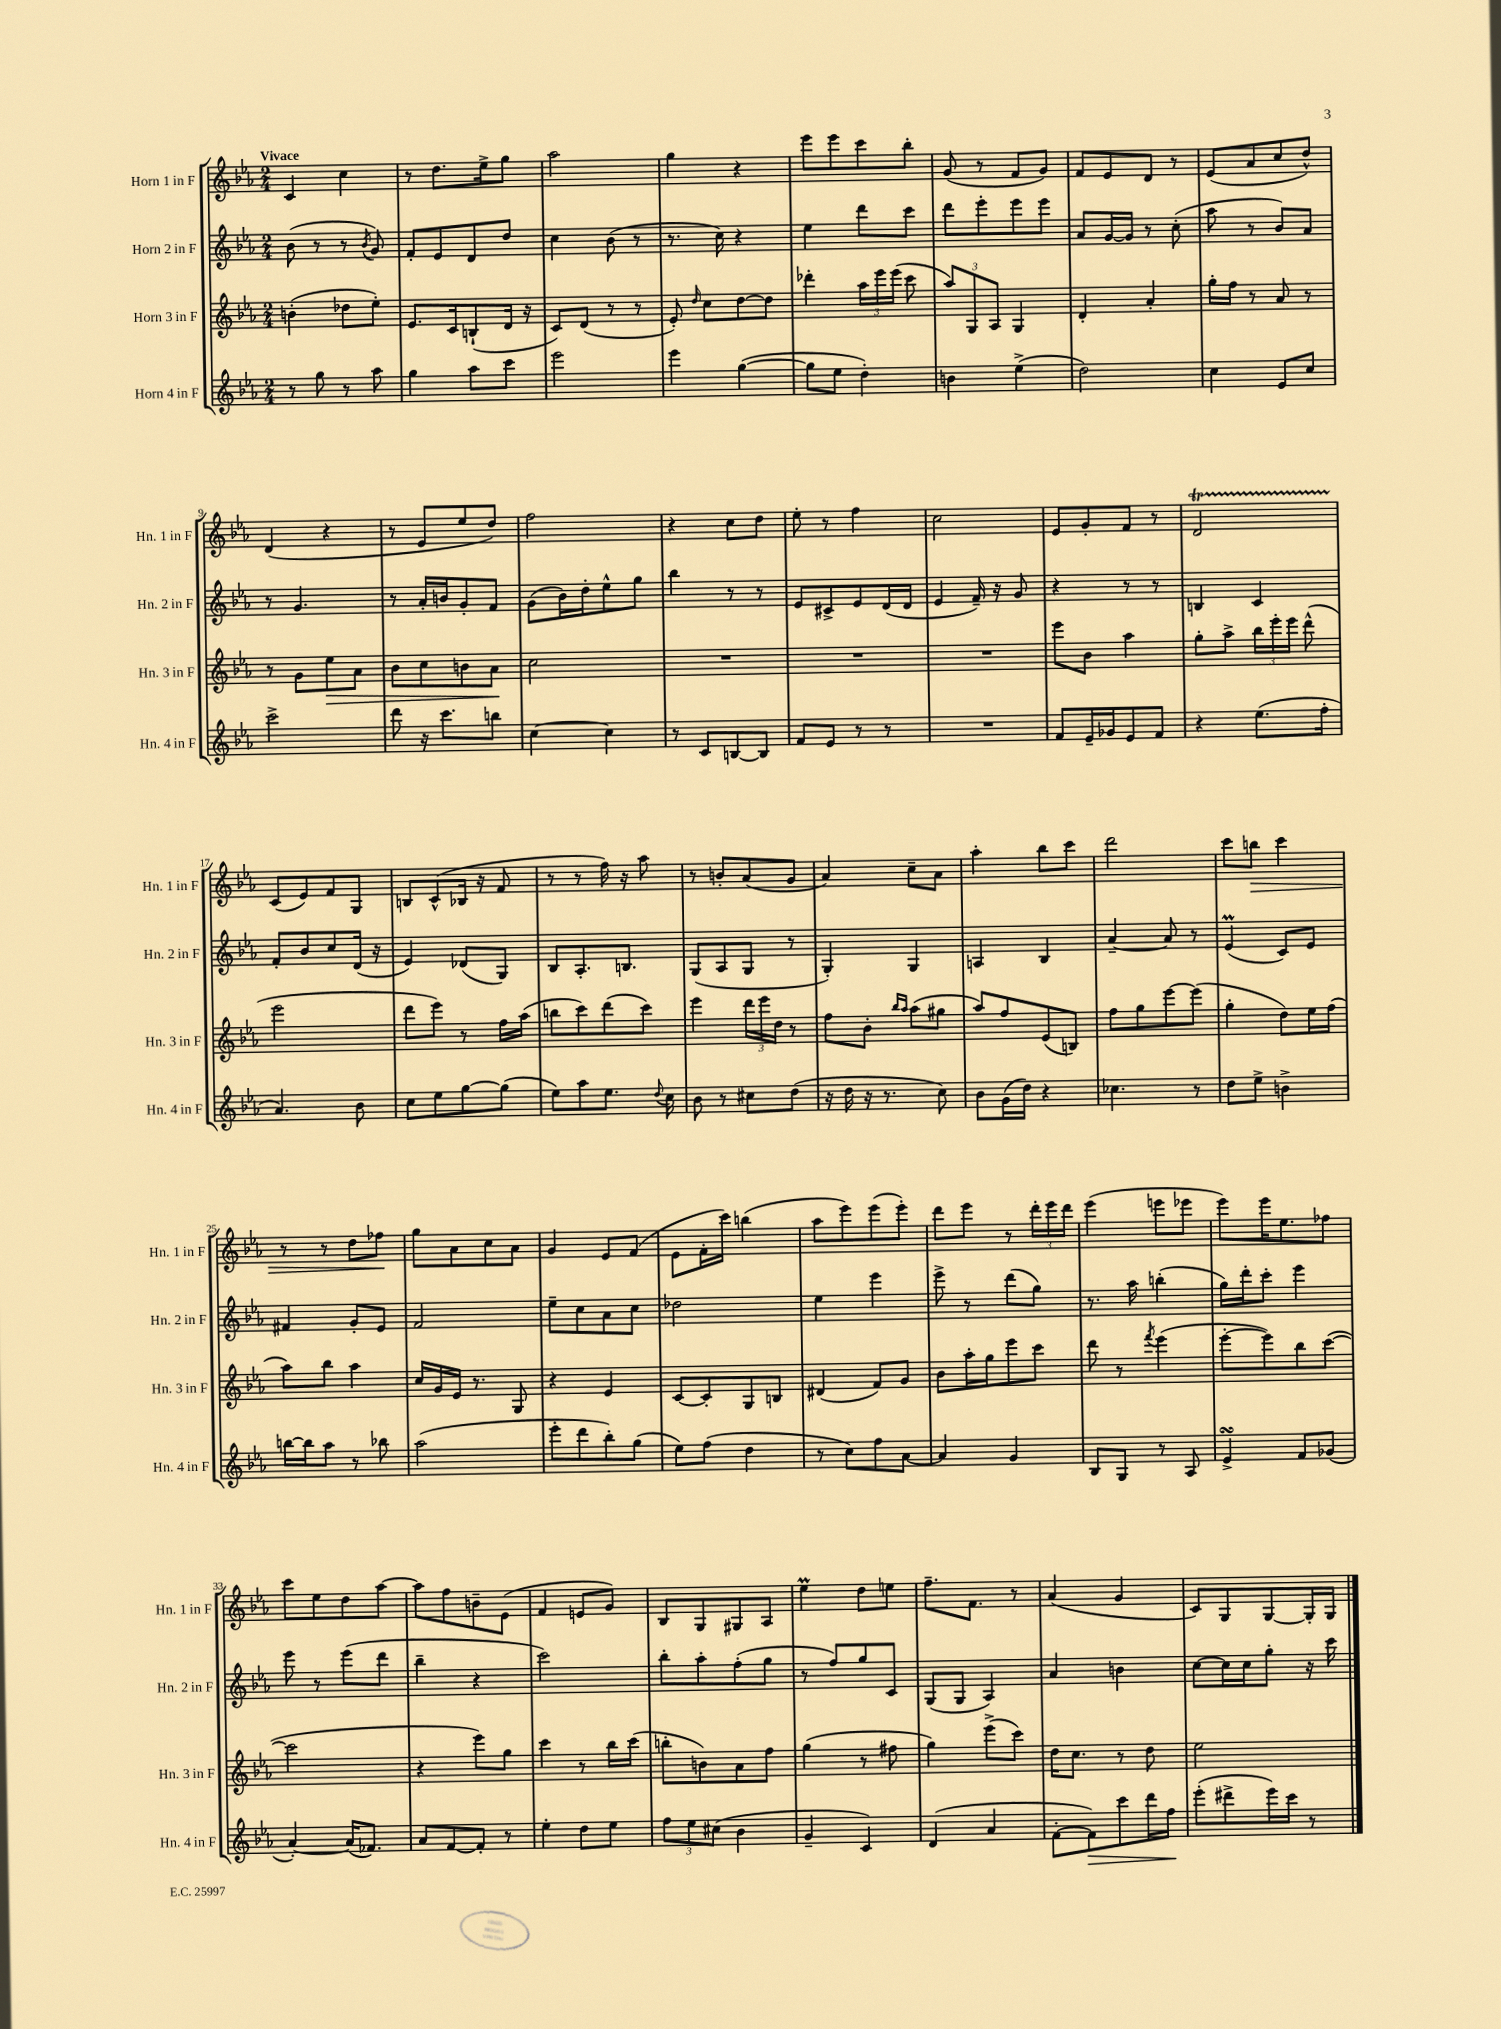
<<
\new StaffGroup <<
\new Staff = "s0" \with { instrumentName = "Horn 1 in F" shortInstrumentName = "Hn. 1 in F" } {
    \clef treble \key ees \major \numericTimeSignature \time 2/4 \tempo "Vivace"
    \autoBeamOff c'4 c''4 |
    r8 d''8.[ ees''16-> g''8] |
    aes''2 |
    g''4 r4 |
    ees'''8[ ees'''8 c'''8 bes''8]-. |
    g'8( r8 f'8[ g'8]) |
    f'8[ ees'8 d'8] r8 |
    ees'8[( aes'8 c''8 d''8]-^) |
    d'4( r4 |
    r8 ees'8[ ees''8 d''8]) |
    f''2 |
    r4 c''8[ d''8] |
    ees''8-. r8 f''4 |
    c''2 |
    ees'8[ g'8-. f'8] r8 |
    d'2\startTrillSpan |
    c'8[\stopTrillSpan( ees'8) f'8 g8] |
    b8[ c'8-^( bes16] r16 f'8 |
    r8 r8 f''16) r16 aes''8 |
    r8 b'8[-. aes'8( g'8] |
    aes'4) c''8[-- aes'8] |
    aes''4-. bes''8[ c'''8] |
    d'''2 |
    c'''8[ b''8]\> c'''4 |
    r8 r8 d''8[ fes''8]\! |
    g''8[ aes'8 c''8 aes'8] |
    g'4 ees'8[ f'8]( |
    ees'8[ f'16-. c'''16]) b''4( |
    aes''8[ ees'''8) ees'''8( ees'''8]-.) |
    d'''8[ ees'''8] r8 \tuplet 3/2 { d'''16[-. ees'''16 d'''16] } |
    ees'''4( e'''8[ ees'''8] |
    ees'''8[) ees'''16 ees''8. fes''8] |
    c'''8[ ees''8 d''8 aes''8]~ |
    aes''8[ f''8 b'8-- ees'8]( |
    f'4 e'8[ g'8]) |
    bes8[ g8 gis8 aes8] |
    ees''4\prall d''8[ e''8] |
    f''8.[-- f'8.] r8 |
    aes'4( g'4 |
    c'8[) g8 g8~ g16-. g16] \bar "|." |
}
\new Staff = "s1" \with { instrumentName = "Horn 2 in F" shortInstrumentName = "Hn. 2 in F" } {
    \clef treble \key ees \major \numericTimeSignature \time 2/4
    \autoBeamOff bes'8( r8 r8 \acciaccatura { bes'8 } g'8) |
    f'8[-. ees'8 d'8 d''8] |
    c''4 bes'8( r8 |
    r8. c''16) r4 |
    ees''4 d'''8[ c'''8] |
    d'''8[ ees'''8-. ees'''8 ees'''8] |
    aes'8[ g'16~ g'16] r8 c''8-.( |
    aes''8 r8 bes'8[) aes'8] |
    r8 g'4. |
    r8 aes'16[-. b'16 g'8-. f'8] |
    g'8[( bes'16) d''16-. ees''8-^ g''8] |
    bes''4 r8 r8 |
    ees'8[ cis'8-> ees'8 d'16( d'16] |
    ees'4 f'16--) r16 g'8 |
    r4 r8 r8 |
    b4 c'4 |
    f'8[-. bes'8 c''8 d'16]( r16 |
    ees'4) des'8[( g8]) |
    bes8[ aes8.-. b8.] |
    g8[( aes8 g8] r8 |
    g4-.) g4 |
    a4 bes4 |
    aes'4~-- aes'8 r8 |
    ees'4\prall( c'8[) ees'8] |
    fis'4 g'8[-. ees'8] |
    f'2 |
    ees''8[-- c''8 aes'8 c''8] |
    des''2 |
    ees''4 ees'''4 |
    ees'''8-> r8 d'''8[( g''8]) |
    r8. aes''16 b''4-.( |
    g''16[) d'''16-. c'''8]-. ees'''4 |
    ees'''8 r8 ees'''8[( d'''8] |
    bes''4-- r4 |
    c'''2) |
    bes''8[-. aes''8-. f''8-.( g''8] |
    r8 f''8[) g''8 c'8] |
    g8[( g8] aes4) |
    aes'4 b'4 |
    c''8[~ c''16 c''16 g''8]-. r16 c'''16 \bar "|." |
}
\new Staff = "s2" \with { instrumentName = "Horn 3 in F" shortInstrumentName = "Hn. 3 in F" } {
    \clef treble \key ees \major \numericTimeSignature \time 2/4
    \autoBeamOff b'4-.( des''8[ ees''8]-.) |
    ees'8.[ c'16 b8-!( d'16] r16 |
    c'8[) d'8]( r8 r8 |
    ees'8-.) \grace { d''16 } c''8[ d''8~ d''8] |
    des'''4-. \tuplet 3/2 { aes''16[ ees'''16 ees'''16]( } c'''8 |
    \tuplet 3/2 { aes''8[) g8 aes8] } g4 |
    d'4-. aes'4-. |
    g''16[-. f''16] r8 aes'8 r8 |
    r8 g'8[ ees''8\> aes'8] |
    bes'8[ c''8 b'8 aes'8]\! |
    c''2 |
    R2 |
    R2 |
    R2 |
    ees'''8[ bes'8] aes''4 |
    g''8[-. aes''8]-> \tuplet 3/2 { bes''16[ ees'''16-. ees'''16] } d'''8-^( |
    ees'''2 |
    d'''8[ ees'''8]) r8 f''16[ aes''16]( |
    b''8[ c'''8) d'''8( c'''8]) |
    ees'''4 \tuplet 3/2 { d'''16[ ees'''16 d''16] } r8 |
    f''8[ bes'8]-. \grace { bes''16[ aes''16] } aes''8[( gis''8] |
    aes''8[) f''8 ees'8( b8]) |
    f''8[ g''8 ees'''8~ ees'''8]( |
    g''4-. d''8[) ees''16 f''16]( |
    aes''8[) bes''8] aes''4 |
    c''16[ g'16 ees'16] r8. g8 |
    r4 ees'4 |
    c'8[~ c'8-. g8 b8] |
    dis'4( f'8[) g'8] |
    bes'8[ aes''16-. g''16 ees'''8 c'''8] |
    d'''8 r8 \acciaccatura { f'''8 } ees'''4( |
    ees'''8[~-. ees'''8) bes''8 c'''8]~( |
    c'''2 |
    r4 ees'''8[) g''8] |
    c'''4 r8 bes''16[ c'''16]( |
    b''8[-. b'8) aes'8 f''8] |
    g''4( r8 fis''8 |
    g''4) ees'''8[->( c'''8]) |
    d''16[ c''8.] r8 d''8 |
    ees''2 \bar "|." |
}
\new Staff = "s3" \with { instrumentName = "Horn 4 in F" shortInstrumentName = "Hn. 4 in F" } {
    \clef treble \key ees \major \numericTimeSignature \time 2/4
    \autoBeamOff r8 g''8 r8 aes''8 |
    g''4 aes''8[ c'''8] |
    ees'''2 |
    ees'''4 g''4~( |
    g''8[ ees''8] d''4-.) |
    b'4 ees''4->( |
    d''2) |
    c''4 ees'8[ c''8] |
    c'''2-> |
    d'''8 r16 c'''8.[ b''8] |
    c''4~ c''4 |
    r8 c'8[ b8~ b8] |
    f'8[ ees'8] r8 r8 |
    R2 |
    f'8[ ees'16-- ges'16 ees'8 f'8] |
    r4 ees''8.[( f''16]-. |
    aes'4.) bes'8 |
    c''8[ ees''8 g''8~ g''8]( |
    ees''8[) aes''8 ees''8.] \appoggiatura { d''8 } c''16 |
    bes'8 r8 cis''8[ d''8]( |
    r16 d''16 r16 r8. c''8) |
    bes'8[ g'16( d''16]) r4 |
    ces''4. r8 |
    d''8[ ees''8]-> b'4-> |
    b''16[~ b''16 aes''8] r8 bes''8 |
    aes''2( |
    ees'''8[-. d'''8 bes''8-.) g''8]( |
    ees''8[) f''8]( d''4 |
    r8 c''8[) f''8 aes'8]~ |
    aes'4 g'4 |
    bes8[ g8] r8 aes8 |
    ees'4->\turn f'8[ ges'8]( |
    aes'4~-.) aes'16[( fes'8.]) |
    aes'8[ f'8~ f'8]-. r8 |
    ees''4-. d''8[ ees''8] |
    \tuplet 3/2 { f''8[ ees''8 cis''8]( } bes'4 |
    g'4-- c'4) |
    d'4( aes'4 |
    f'8[~-. f'8\>) c'''8 d'''16 f''16]\! |
    ees'''8[-.( dis'''8-> ees'''16) c'''16] r8 \bar "|." |
}
>>
>>
